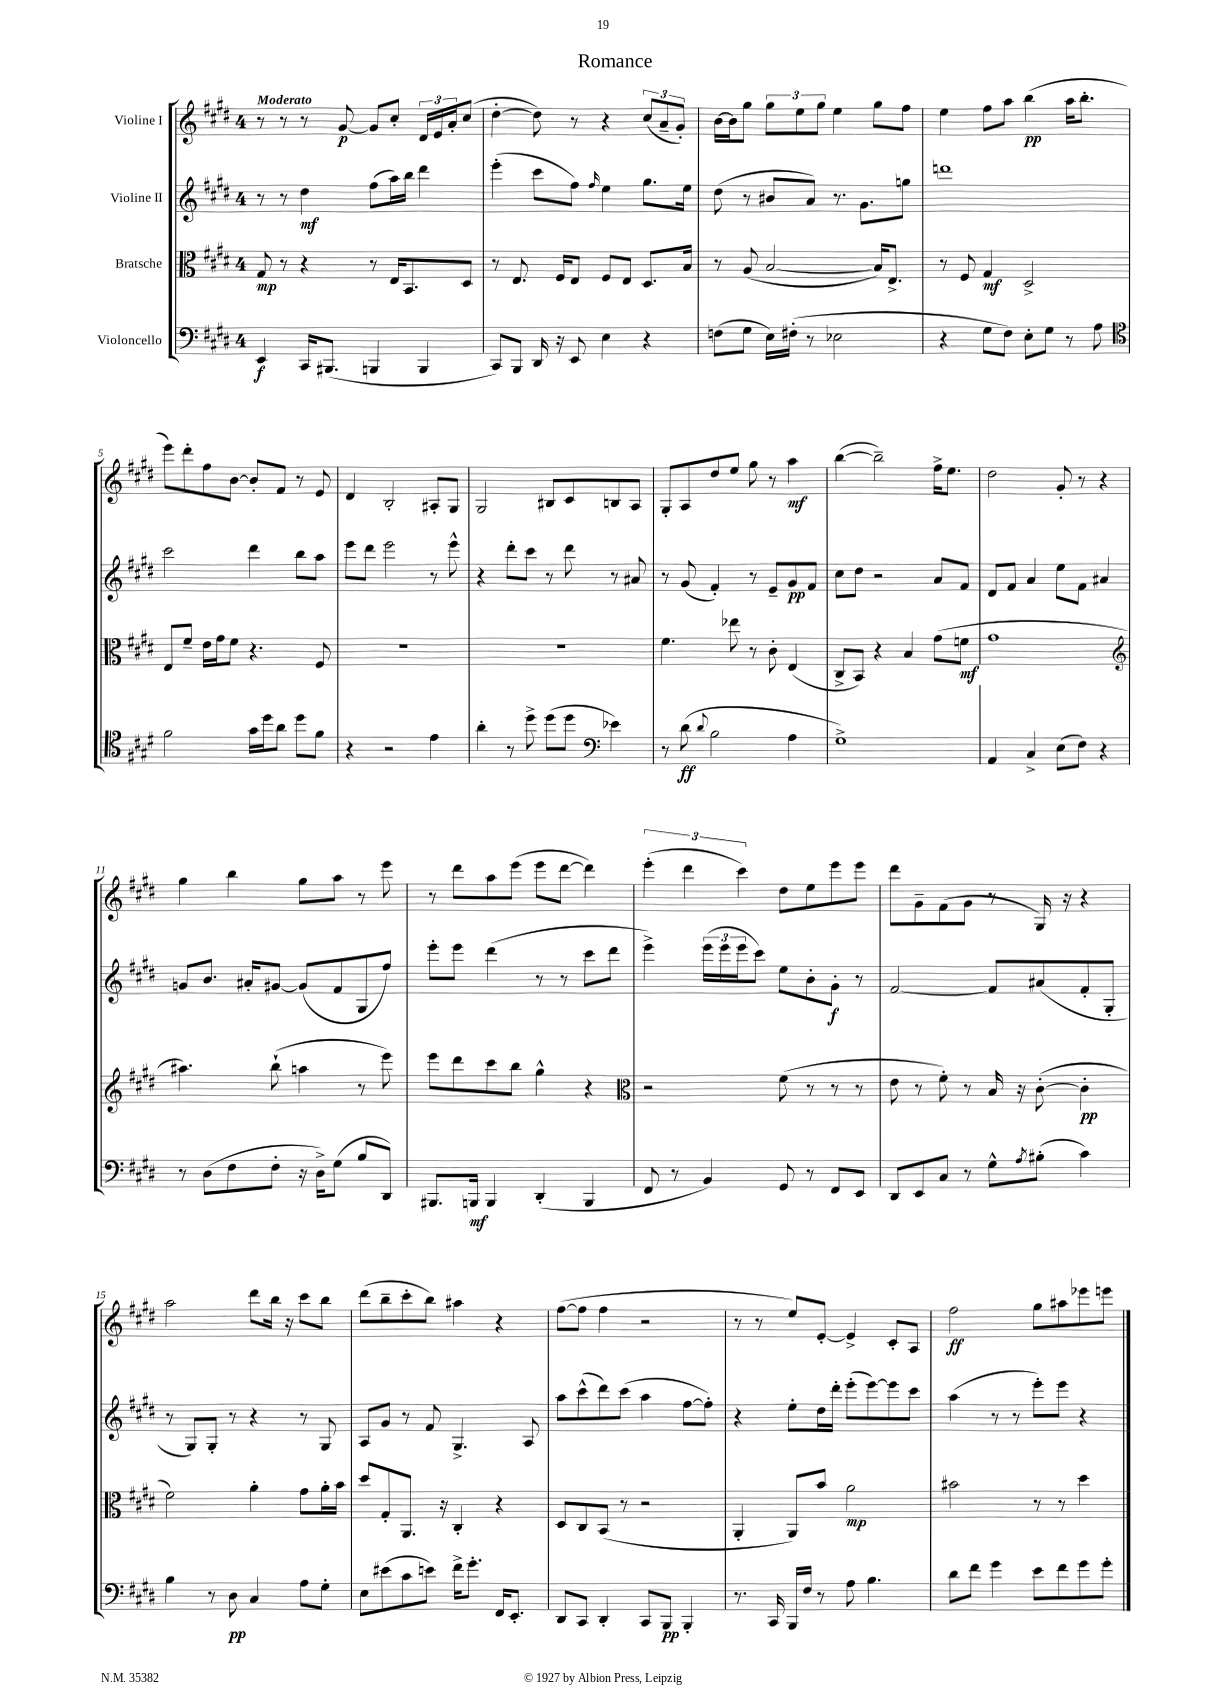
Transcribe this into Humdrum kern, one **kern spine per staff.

**kern	**kern	**kern	**kern
*staff4	*staff3	*staff2	*staff1
*clefF4	*clefC3	*clefG2	*clefG2
*k[f#c#g#d#]	*k[f#c#g#d#]	*k[f#c#g#d#]	*k[f#c#g#d#]
*M4/4	*M4/4	*M4/4	*M4/4
4EE/	8G#/	8r	8r
.	8r	8r	8r
16CC#/LK	4r	4dd#\	8r
(8.BBB#/J	.	.	.
.	.	.	[8g#/
4BBB/	8r	(8ff#\L	8g#/]L
.	16E/LK	16aa\L)	8cc#'/J
.	8.BB/	16bb\JJ	.
4BBB/	.	4ddd#\	24d#/LL
.	.	.	24e/
.	.	.	24a'/J
.	8D#/J	.	(8cc#/J
=	=	=	=
8CC#/L)	8r	(4eee'\	[4dd#'\
8BBB/J	8.E/	.	.
16DD#/	.	8ccc#\L	8dd#\])
16r	16F#/LK	.	.
8EE/	8E/J	8ff#\J)	8r
.	.	16qqff#/	.
4E\	8F#/L	4ee\	4r
.	8E/J	.	.
4r	8.D#/L	8.gg#\L	(12cc#/L
.	.	.	12a~/
.	.	.	12g#'/J)
.	16B/Jk	16ee\Jk	.
=	=	=	=
(8F\L	8r	(8dd#\	[16b\LL
.	.	.	16b\]J
8G#\J	(8A/	8r	8gg#\J
16E\LL)	[2B/	8b#/L	12gg#\L
(16F#'\JJ	.	.	.
.	.	.	12ee\
8r	.	8a/J)	.
.	.	.	12gg#\J
2E-\	.	8.r	4ee\
.	.	8.g#\L	.
.	16B/]LK)	.	8gg#\L
.	8.E^/J	.	.
.	.	8gg\J	8ff#\J
=	=	=	=
4r	8r	1ddd	4ee\
.	8F#/	.	.
8G#\L	4G#/	.	8ff#\L
8F#\J)	.	.	8aa\J
8E'\L	2D#^/	.	(4bb\
8G#\J	.	.	.
8r	.	.	16aa\LK
.	.	.	8.bb'\J
8A\	.	.	.
=	=	=	=
*clefC4	*	*	*
2f#\	8E/L	2ccc#\	8eee\L)
.	8f#~/J	.	8ddd#'\
.	16e\LL	.	8ff#\
.	16g#\J	.	.
.	8f#\J	.	[8b\J
16g#\LL	4.r	4ddd#\	8b'/]L
16dd#\J	.	.	.
8a\J	.	.	8f#/J
8dd#\L	.	8bb\L	8r
8f#\J	8F#/	8aa\J	8e/
=	=	=	=
4r	1r	8eee\L	4d#/
.	.	8ddd#\J	.
2r	.	2eee\	2B'/
4e\	.	8r	8A#'/L
.	.	8eee^^\	8G#/J
=	=	=	=
4a'\	1r	4r	2G#/
8r	.	8ddd#'\L	.
8dd#^\	.	8ccc#\J	.
(8dd#\L	.	8r	8B#/L
8dd#\J	.	8ddd#\	8c#/
*clefF4	*	*	*
4e-\)	.	8r	8B/
.	.	8a#/	8A/J
=	=	=	=
8r	4.f#\	8r	8G#'/L
(8d#\	.	(8g#/	8A/
8qqd#/	.	.	.
2B\	.	4f#'/)	8dd#/
.	8ee-\	.	8ee/J
.	8r	8r	8gg#\
.	8c#'\	8e~/L	8r
4A\	(4E/	8g#/	4aa\
.	.	8f#/J	.
=	=	=	=
1G#^)	8C#^/L	8cc#\L	([4bb\
.	8BB/J)	8dd#\J	.
.	4r	2r	2bb~\])
.	4B/	.	.
.	(8g#\L	8a/L	16ff#^\LK
.	.	.	8.ee\J
.	8f\J	8f#/J	.
=	=	=	=
4AA/	1g#	8d#/L	2dd#\
.	.	8f#/J	.
4C#^/	.	4a/	.
(8E\L	.	8ee\L	8g#'/
8F#\J)	.	8f#\J	8r
4r	.	4a#/	4r
=	=	=	=
*	*clefG2	*	*
8r	4.aa#\)	8g/L	4gg#\
(8D#\L	.	8.b/J	.
8F#\	.	.	4bb\
.	.	16a#'/LK	.
8F#'\J	(8bb`\	[8g#/J	.
16r	4aa\	(8g#/]L	8gg#\L
16D#^\LK)	.	.	.
(8G#\J	.	8f#/	8aa\J
8B/L	8r	8G#/	8r
8DD#/J)	8eee\)	8ff#/J)	8eee\
=	=	=	=
8.BBB#/L	8eee\L	8eee'\L	8r
.	8ddd#\	8eee\J	8ddd#\L
16BBB/Jk	.	.	.
4BBB/	8ccc#\	(4ddd#\	8aa\
.	8bb\J	.	(8eee\J
(4DD#'/	4gg#^^\	8r	8eee\L
.	.	8r	[8ddd#\J
4BBB/	4r	8ccc#\L	4ddd#\])
.	.	8ddd#\J	.
=	=	=	=
*	*clefC3	*	*
8FF#/	2r	4eee^\)	(6eee'\
8r	.	.	.
.	.	.	6ddd#\
4BB/)	.	(24eee\LL	.
.	.	24eee\	.
.	.	24eee\J	6ccc#\)
.	.	8ccc#\J)	.
8GG#/	(8f#\	8ee\L	8dd#\L
8r	8r	8b'\	8ee\
8FF#/L	8r	8g#'\J	8eee\
8EE/J	8r	8r	8eee\J
=	=	=	=
8DD#/L	8e\	[2f#/	8ddd#\L
8EE/	8r	.	8g#~\
8C#/J	8f#'\)	.	(8f#\
8r	8r	.	8g#\J
8G#^^\L	16B/	8f#/]L	8r
.	16r	.	.
8qA/	.	.	.
(8B#'\J	([8c#'\	(8a#/	16G#/)
.	.	.	16r
4c#\)	4c#'\]	8f#'/	4r
.	.	8G#'/J	.
=	=	=	=
4B\	2f#\)	8r	2aa\
.	.	8G#/L)	.
8r	.	8G#'/J	.
8D#\	.	8r	.
4C#/	4a'\	4r	8ddd#\L
.	.	.	16bb\Jk
.	.	.	16r
8A\L	8g#\L	8r	8ccc#\L
8G#'\J	16a'\L	8G#/	8bb\J
.	16b\JJ	.	.
=	=	=	=
8E\L	8dd#/L	8A/L	(8ddd#\L
(8e#\	8G#'/	8g#/J	8bb~\
8c#\	8.AA/J	8r	8ccc#'\
8e\J)	.	8f#/	8bb\J)
.	16r	.	.
16f#^\LK	4C#'/	4.G#^/	4aa#\
8.g#'\J	.	.	.
16FF#/LK	4r	.	4r
8.EE'/J	.	.	.
.	.	8A/	.
=	=	=	=
8DD#/L	8D#/L	8aa\L	([8ff#\L
8CC#/J	8C#/	(8ccc#^^\	8ff#\]J
4DD#'/	(8BB/J	8ddd#\)	4ff#\
.	8r	(8ccc#\J	.
8CC#/L	2r	4aa\	2r
8BBB/J	.	.	.
4BBB'/	.	[8ff#\L	.
.	.	8ff#'\]J)	.
=	=	=	=
8.r	4AA'/	4r	8r
.	.	.	8r
16CC#/	.	.	.
16BBB/LL	8AA/L)	8ee'\L	8ee/L)
16F#/JJ	.	.	.
8r	8b/J	16dd#\L	[8e'/J
.	.	16ddd#'\JJ	.
8A\	2a\	(8eee'\L	4e^/]
4.B\	.	[8eee\)	.
.	.	8eee\]	8c#'/L
.	.	8ccc#\J	8A/J
=	=	=	=
8d#\L	2b#\	(4aa\	2ff#\
8f#\J	.	.	.
4g#\	.	8r	.
.	.	8r	.
8e\L	8r	8eee'\L)	8gg#\L
8f#\	8r	8eee\J	8aa#\
8g#\	4dd#\	4r	8eee-\
8g#'\J	.	.	8eee\J
==	==	==	==
*-	*-	*-	*-
